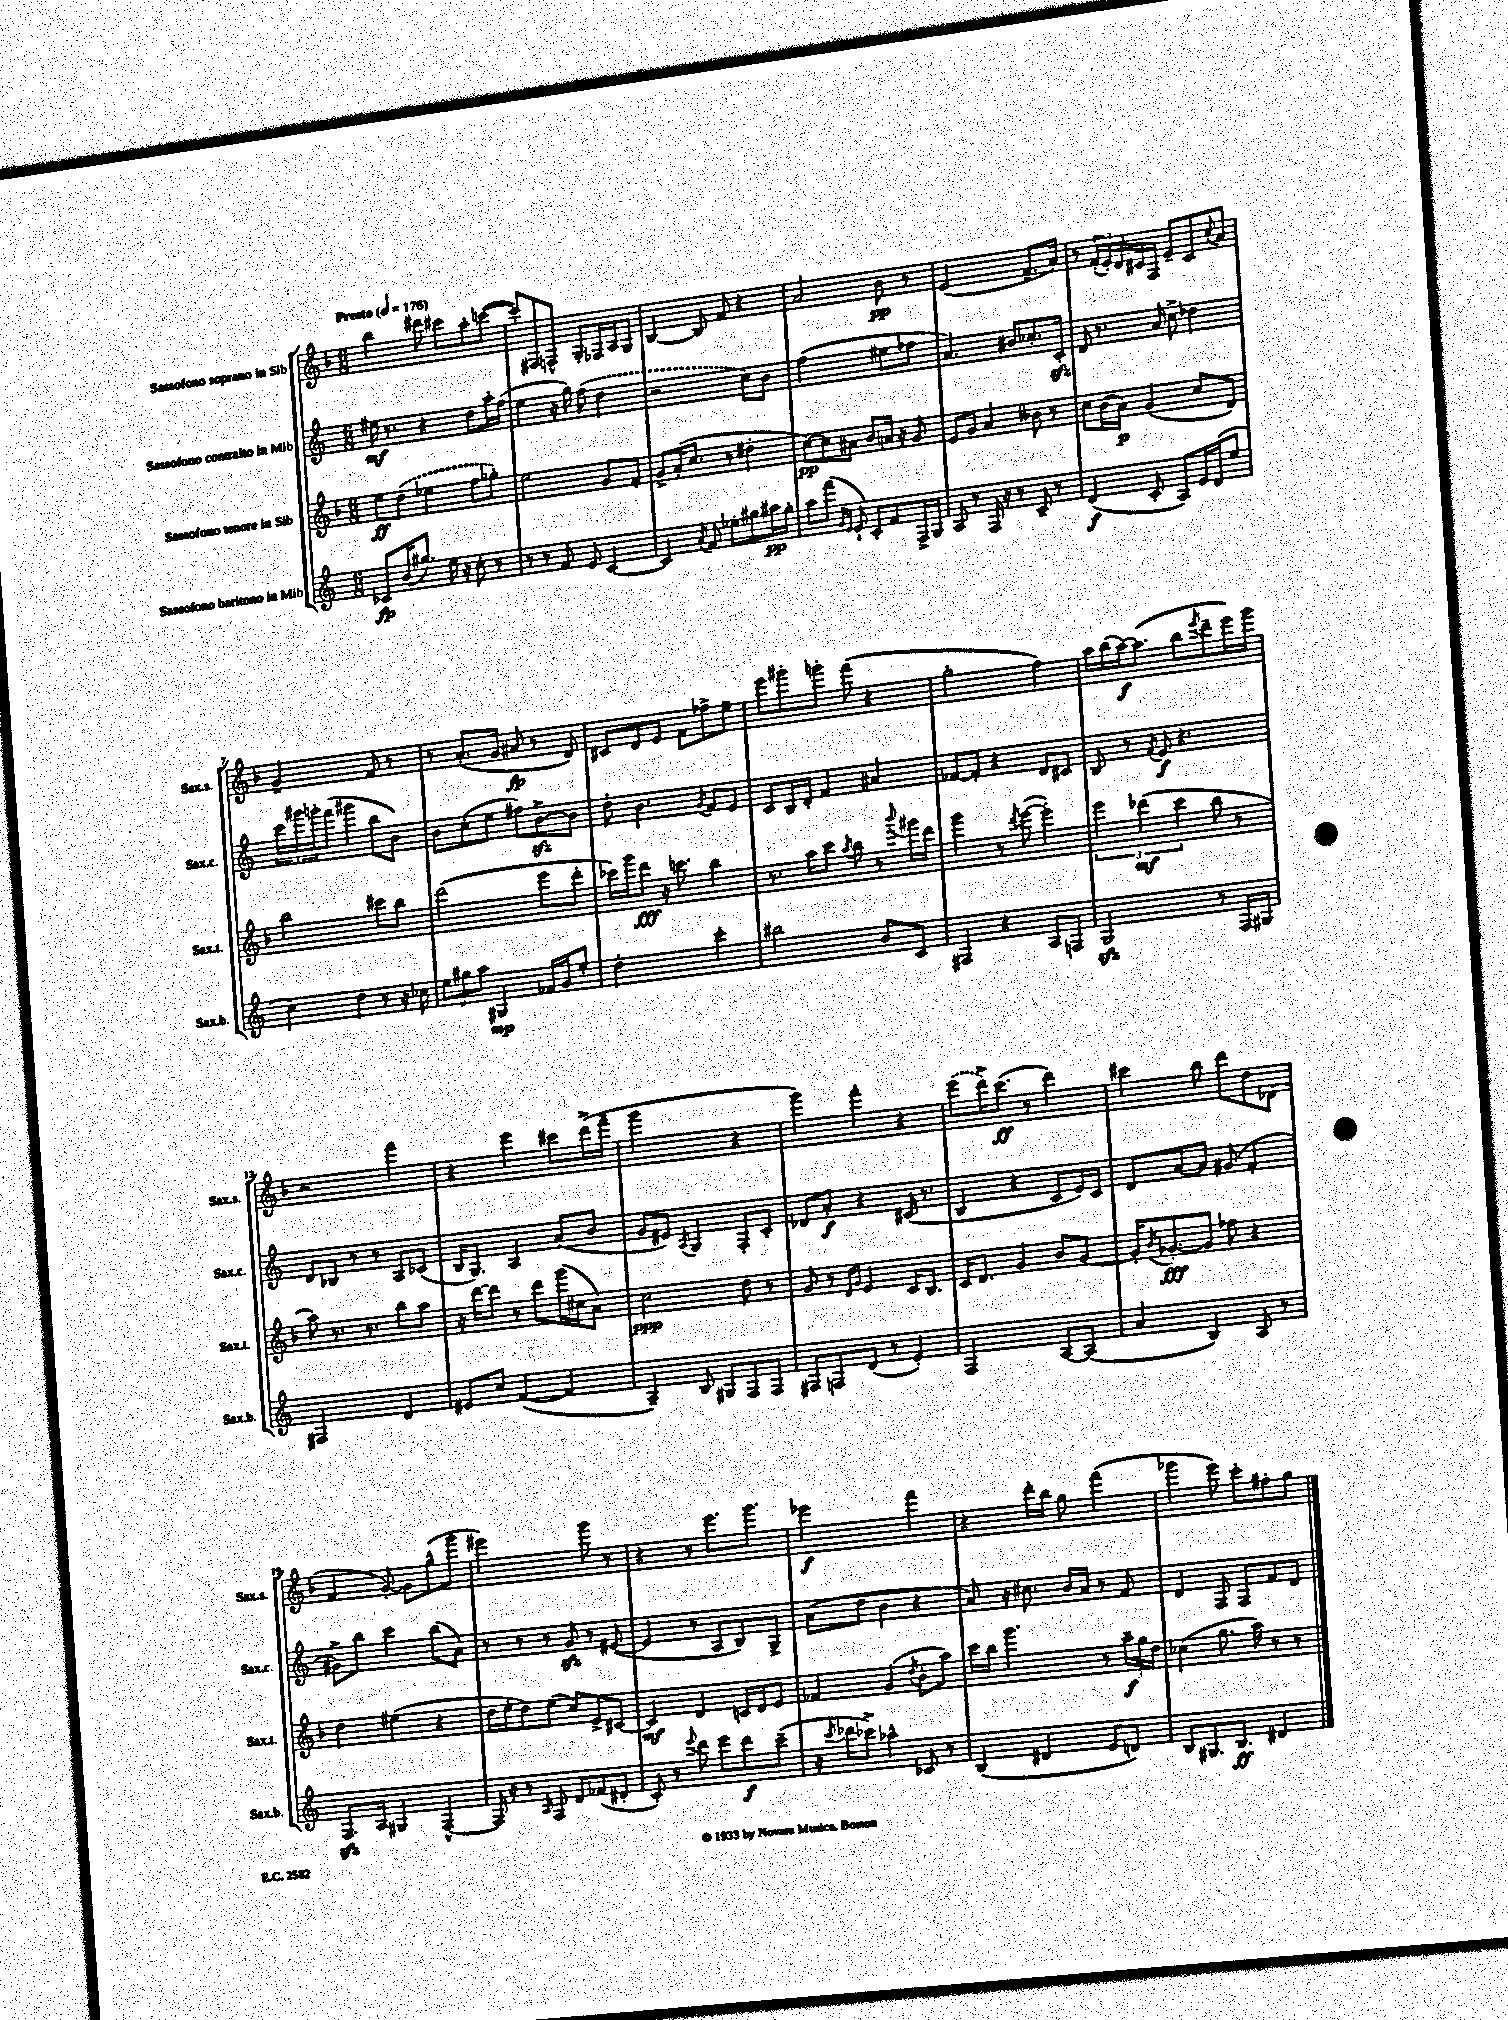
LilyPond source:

<<
\new StaffGroup <<
\new Staff = "s0" \with { instrumentName = "Sassofono soprano in Sib" shortInstrumentName = "Sax.s." } {
    \clef treble \key f \major \numericTimeSignature \time 6/8 \tempo "Presto" 4 = 176
    bes''4 dis'''8 cis'''8 a''8-. c'''8~( |
    c'''8-.) fis8 f8-^ g8-. fes16 a16 g8 |
    bes4~ bes8 f'8 r4 |
    a'2 bes'8\pp r8 |
    e'2( f'8.-- a'16) |
    r8 \tuplet 3/2 { f'16-.( e'16-.) d'16 } cis'16 f16 e'8-- cis'8 \appoggiatura { c''8 } a'8 |
    g'2-- f'8 r8 |
    r8 a'8.-.( g'16 ais'8\fp r8 d'8) |
    cis'8 d'8 e'8 f'8 fes''8-> e''8-- |
    e'''8 gis'''8-. g'''8-. f'''8( r4 |
    g''2-. f''4) |
    a''16 bes''16( a''16~\f) a''8.( bes''8 \acciaccatura { e'''8 } d'''8-- e'''16) g'''16 |
    r2 f'''4 |
    r4 e'''4 cis'''8 d'''16->( f'''16-- |
    g'''2 r4 |
    g'''4) f'''4-. r4 |
    \once \slurDashed e'''8( d'''16->) c'''8.\ff( r8 d'''4) |
    cis'''4 bes''8 d'''8 d''8 des'8( |
    f'4 g'8~-.) g'8 g''8-^( g'''8 |
    eis'''2) g'''8 r8 |
    r4 r8 e'''8. g'''8. |
    ees'''2\f f'''4 |
    r4 d'''16-. bes''16 g''8 f'''4( |
    ges'''4 e'''8) c'''8-. fis''8-. g''8 \bar "|." |
}
\new Staff = "s1" \with { instrumentName = "Sassofono contralto in Mib" shortInstrumentName = "Sax.c." } {
    \clef treble \key c \major \numericTimeSignature \time 6/8
    eis''16\mf r8. r4 d''8 a''16-. f''16( |
    e''4 r16 g''16) \once \slurDashed f''8( d''4 |
    r2 c''8) b'8 |
    f''2( eis''8 fes''8 |
    a'4.) bis'8 ces''8.-. c'16-.\sfz |
    d'8 r8. a'16 c''8-> des''4 |
    \tuplet 3/2 { c'''16 gis'''16 g'''16-. } f'''8( gis'''4 b''8 b'8) |
    b'8 c''8-.( e''8 fis''8) b'8~->\sfz b'8 |
    d''8-. b'4. \acciaccatura { g'8 } f'8 e'8 |
    c'8 b16 d'16-. f'4 ais'4 |
    fes'8~ fes'8-. r4 d'8 cis'8 |
    b8 r8 \acciaccatura { f'8 } e'8\f r4. |
    d'8 bes8 r8 r8 a8 ces'8( |
    b16 g8.) a4 a'8( b'8 |
    g'8 eis'8) \acciaccatura { a8 } g4 f8-. c'8-. |
    des'8 a'8-.\f r4 cis'16( r8. |
    b4 r4 c'8 e'16) c'16 |
    d'8 a'8~ a'8 gis'8( f'4-. |
    gis'8->) b''8 c'''4 b''8( a'8) |
    r8 r8 r8 g'8\sfz r8 eis'8~( |
    eis'4 r8 a8 b8) g8-> |
    a'8( d''8 b'4 r4 |
    a'8) r16 cis''8. b'16 a'16 r8 f'8 |
    d'4 f8 f8 f'8 d'8 \bar "|." |
}
\new Staff = "s2" \with { instrumentName = "Sassofono tenore in Sib" shortInstrumentName = "Sax.t." } {
    \clef treble \key f \major \numericTimeSignature \time 6/8
    e''8\ff \once \slurDashed d''8( ees''4 f''8 ges''8-.) |
    e''2 g'8 f'8-. |
    g'8-> a'16-.( c''8. r8 dis''4-. |
    c''8~\pp) c''8 ais'8 bes'8 a'16 r16 g'8 |
    e'8 g'8 a'4 beses'8 r8 |
    c''8 bes'16( a'16\p) g'4( c''8 d'8) |
    bes''2 cis'''8 bes''8 |
    d'''2( e'''8 d'''8-. |
    ces'''16) g'''16 d'''8\fff r16 c'''8. bes''4 |
    r8. a''16 c'''8 \acciaccatura { a''8 } bes''8 r8 \appoggiatura { bes'''8 } gis'''16 d'''16 |
    g'''4 r8 \acciaccatura { d'''8 } e'''8~( e'''4-.) |
    \tuplet 3/2 { e'''4 des'''4\mf( c'''4 } bes''8 r8 |
    a''8) r8. r8. bes''8 a''8 |
    r16 d'''16~ d'''8 r8 d'''8 g'''16( cis''16 a'8) |
    c''2\ppp d''8 r8 |
    g'8 r8 \grace { d'16 g'16 } e'4 c'16 bes8. |
    c'16 d'8. g'4 bes'8 g'8~ |
    g'16-. \acciaccatura { bes'8 } ges'8.~-.\fff ges'8 fes''8 r4 |
    d''4 eis''4( r4 |
    d''16 e''16-. d''8) e''8( c''8) e'8-> cis'8~ |
    cis'4\mf d'4 c'16 d'16 e'8 |
    fes'4 g'4( \acciaccatura { d''8 } bes'8-. a''8) |
    c'''16 bes''16 g'''4. r8 \tuplet 3/2 { a''16--\f g''16 d''16 } |
    ces''4( g''8. a''16) r8 r8 \bar "|." |
}
\new Staff = "s3" \with { instrumentName = "Sassofono baritono in Mib" shortInstrumentName = "Sax.b." } {
    \clef treble \key c \major \numericTimeSignature \time 6/8
    ces'8\fp b'16( gis''8.) e''16 r16 c''8-. r8 |
    r8 r8 f'8 e'8 c'4~ |
    c'4 \acciaccatura { a'8 } f'8 ees''8-. gis''8 ais''16\pp gis''16-. |
    a''8 f'''8( \grace { g'16 e'16 } e'8-!) c'8-. f'8 f16-> g16 |
    a8 r8 f16 r16 r8 c'8-- r8 |
    d'4\f( c'8-. a8) e'16 d'16( e''8 |
    c''4) d''4 r8 r16 ces''16 |
    \tuplet 3/2 { e''8 gis''8 a''8 } gis4\mp fes'16 g'16 e''8-. |
    d''2-. c'''4-. |
    bis''2 b'8 c'8 |
    fis4 r4 a8 f8 |
    g2\sfz r8 f16 gis16 |
    fis2 d'4 |
    eis'8 c''8 f'4~( f'4 |
    a4--) b8 gis8 f8 f8 |
    fis8 f8 d'8( r8 e'4-.) |
    f2 a8~ a8( |
    a'4 b4) a8 r8 |
    f8.\sfz a16 gis4 f4~-^ |
    f16 r16 r8 \grace { a16 } f8 d'8 fes'8( dis'8-. |
    c'8-.) r8 \appoggiatura { e'''8 } d'''8 e'''8 d'''8\f c'''8--( |
    r16 \acciaccatura { c'''8 } des'''16 ces'''8->) aes''4-^ ces'8 r8 |
    b4( dis'4 e'8 d'8) |
    b8 gis8. b8.\ff dis'4 \bar "|." |
}
>>
>>
